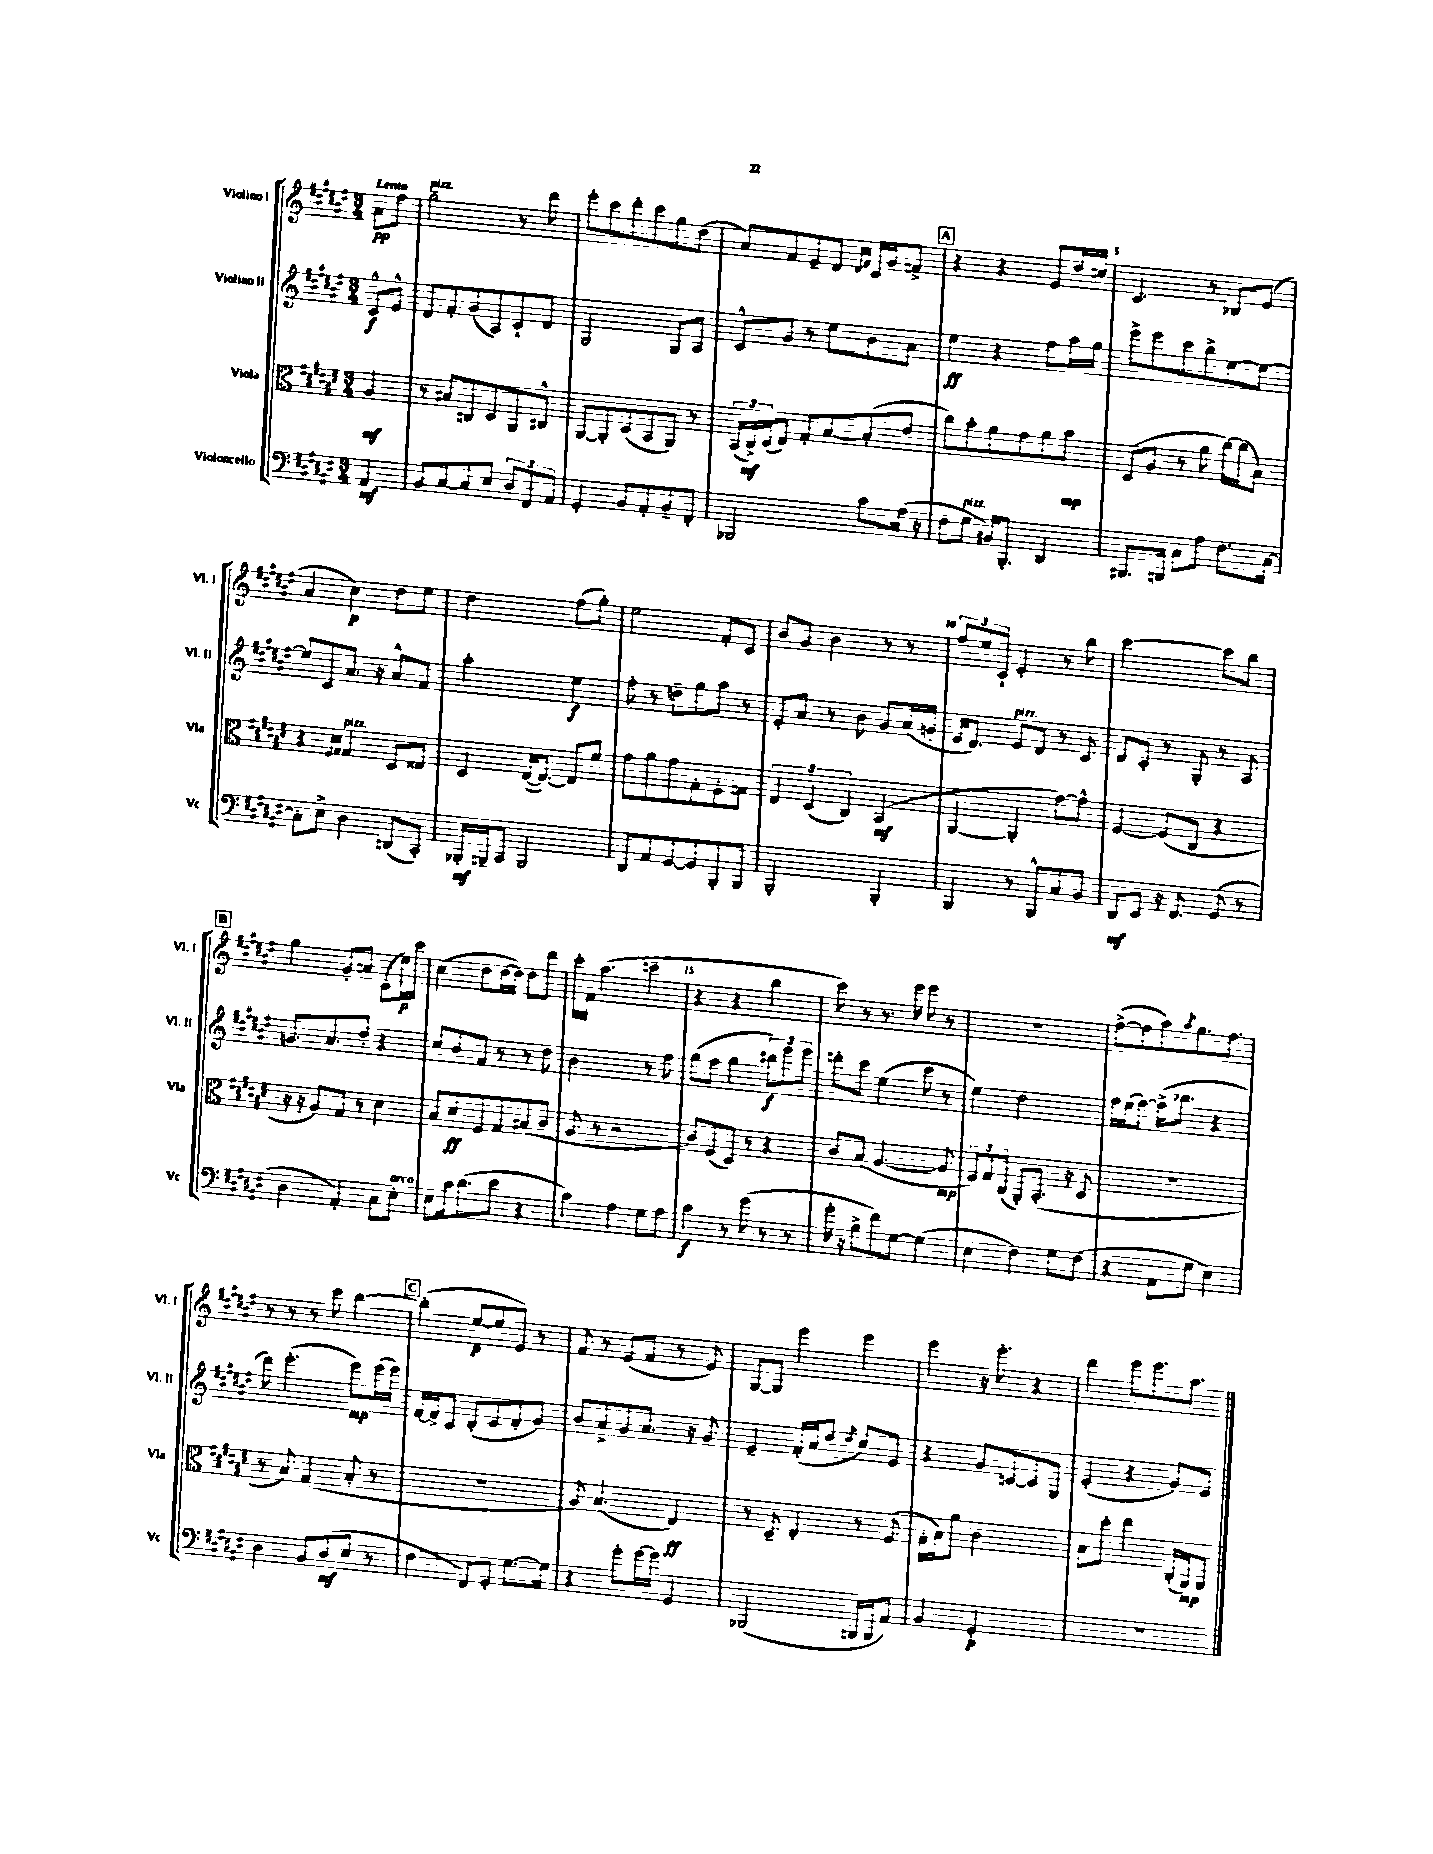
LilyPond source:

<<
\new StaffGroup <<
\new Staff = "s0" \with { instrumentName = "Violino I" shortInstrumentName = "Vl. I" } {
    \clef treble \key fis \major \numericTimeSignature \time 3/4 \partial 4 \tempo "Lento"
    ais'8\pp fis''8 |
    gis''2--^\markup { \italic "pizz." } r8 dis'''8 |
    eis'''8-. cis'''8 dis'''8-. cis'''8 gis''8 dis''8( |
    ais'8) fis'8 eis'8-- dis'8 \grace { dis'16 fis'16 } cis'16 gis'16 f'8-> |
    \mark \markup { \box "A" } r4 r4 eis'8 dis''16 c''16 |
    cis'4. r8 bes8 eis'8( |
    ais'4 cis''4\p) dis''8 eis''8 |
    dis''2 fis''8( gis''8-.) |
    eis''2 fis'8-. cis'8 |
    b'8 gis'8 b'4 r8 r8 |
    \tuplet 3/2 { fis''8 eis''8 cis'8-! } eis'4-. r8 b''8 |
    cis'''2~ cis'''8 b''8 |
    \mark \markup { \box "B" } gis''4 gis'8-. a'8 cis'8( eis''16\p) cis'''16 |
    cis''4( dis''8 dis''16~ dis''16) dis''8 dis'''8 |
    cis'''16-. fis'16 ais''4.( c'''4-- |
    r4 r4 b''4 |
    cis'''8) r8 r8. eis'''16 eis'''8 r8 |
    R2. |
    fis''8~->( fis''8 ais''8) \acciaccatura { ais''8 } gis''8. fis''8. |
    r8 r8 r8 cis'''8 b''4~ |
    \mark \markup { \box "C" } b''4-.( eis''8~\p eis''8 eis'8) r8 |
    fis'8 r8 eis'8( fis'8 r8 eis'8) |
    gis8~ gis8 eis'''4 eis'''4 |
    eis'''4 r16 eis'''8.-. r4 |
    dis'''4 eis'''8 eis'''8. ais''8. \bar "|." |
}
\new Staff = "s1" \with { instrumentName = "Violino II" shortInstrumentName = "Vl. II" } {
    \clef treble \key fis \major \numericTimeSignature \time 3/4 \partial 4
    cis'8-^\f eis'8-^ |
    dis'8 fis'8-. gis'8( ais8) cis'8-! dis'8 |
    gis2 gis8 ais8 |
    cis'8-^ gis'8 r8 eis''8 b'8 ais'8 |
    \mark \markup { \box "A" } eis''4\ff r4 fis''8 ais''16 gis''16 |
    eis'''8-> eis'''8 cis'''8 b''8-> eis''8~ eis''8~ |
    eis''8 cis'8 ais'8. r16 ais'8-^ fis'8 |
    ais''2-. eis''4\f |
    fis''8-. r8 d''8-- gis''8 ais''8 r8 |
    eis'8-. ais'8 r8 b'8 gis'8 ais'16( g'16-. |
    eis'16 dis'8.) eis'8^\markup { \italic "pizz." } dis'8 r8 cis'8 |
    dis'8 cis'8-. r8 gis8-. r8 ais8 |
    \mark \markup { \box "B" } g'8. ais'8. dis''8-. r4 |
    cis''8 b'8 fis'8 r8 r8 dis''8 |
    b'2 r8 fis''8 |
    gis''8( fis''8 gis''4 \tuplet 3/2 { bis''8\f) eis'''8 eis'''8 } |
    d'''8-. cis'''8 eis''4( cis'''8 r8 |
    eis''4) dis''2 |
    fis''16 eis''16( fis''8~) fis''16->( bes''8. r4 |
    dis'''8) eis'''4.-.( eis'''8\mp) eis'''16( eis'''16) |
    \mark \markup { \box "C" } fis'16~ fis'16-> cis'8 dis'8-.( eis'8 fis'8-. gis'8) |
    b'8 ais'8-> gis'8 ais'8. r16 gis'8 |
    eis'4-- fis'16-.( ais'16 dis''8 \acciaccatura { dis''8 } cis''8) eis'8 |
    r4 gis'8 c'8~ c'8 gis8 |
    eis'4-.( r4 gis'8) eis'8 \bar "|." |
}
\new Staff = "s2" \with { instrumentName = "Viola" shortInstrumentName = "Vla." } {
    \clef alto \key fis \major \numericTimeSignature \time 3/4 \partial 4
    ais4\mf |
    r8 bis8 c8 dis8 ais,8 cis8-^ |
    ais,8~ ais,8-. dis8( b,8 ais,8) r8 |
    \tuplet 3/2 { b,16( cis16->\mf) dis16( } eis8) gis8-. b8~ b8-.( eis'8 |
    \mark \markup { \box "A" } cis''8) b'8-. ais'8 gis'8 ais'8 b'8\mp |
    dis8( ais8 r8 ais'8 cis''16~) cis''16( b8) |
    r4 \grace { fis16 gis16 } gis4^\markup { \italic "pizz." } dis8 eisis8 |
    dis4 eis16~( eis8.~) eis8 fis'8 |
    gis'8 ais'8 gis'8 gis8-. fis8-. g8 |
    \tuplet 3/2 { eis4 dis4( cis4) } b,4\mf( |
    ais,4~ ais,4-. gis'8~) gis'8-^ |
    fis4~ fis8( cis8 r4 |
    \mark \markup { \box "B" } r16 r16 ais8) gis8 r8 dis'4 |
    b8 dis'8\ff fis8 gis8 bis8( cis'8 |
    ais8 r8 r2 |
    cis'8) fis8( dis8) r8 r4 |
    cis'8 b8( ais4.~ ais8\mp |
    \tuplet 3/2 { fis8) gis8 cis8( } ais,8-.) b,8.-.( r16 dis8 |
    R2. |
    r8 b8) gis4( b8-. r8 |
    \mark \markup { \box "C" } R2. |
    ais8) b4.( eis4\ff) |
    r8 dis8-- eis4-. r8 fis8( |
    gis16-. b16) ais'8 cis'2 |
    b8 dis''8-. eis''4 cis16-.( ais,16\mp) ais,8 \bar "|." |
}
\new Staff = "s3" \with { instrumentName = "Violoncello" shortInstrumentName = "Vc." } {
    \clef bass \key fis \major \numericTimeSignature \time 3/4 \partial 4
    ais,4\mf |
    b,8 cis8~ cis8 eis8 \tuplet 3/2 { dis8 fis,8 ais,8 } |
    gis,4-. b,8 ais,8-. b,8-- fis,8-. |
    bes,,2 cis'8 ais16( r16 |
    \mark \markup { \box "A" } fis8 gis8^\markup { \italic "pizz." } bis,16) b,,8.-. dis,4 |
    bis,,8. b,,16 cis8 ais8 fis8. cis16~ |
    cis8-. eis8-> dis4 d,8( cis,8-.) |
    bes,,16-.\mf b,,16-- cis,8 b,,2 |
    dis,8 ais,8 gis,8~ gis,8 b,,8-. b,,8 |
    b,,2-. b,,4-. |
    b,,4 r8 b,,8-^ cis8 b,8 |
    dis,8\mf eis,8 r16 fis,8. gis,8( r8 |
    \mark \markup { \box "B" } dis4 ais,4-.) cis8 eis8-.^\markup { \italic "arco" } |
    eis8 cis'16 dis'8.( eis'8 r4 |
    cis'4) ais4 gis8 ais8 |
    cis'4\f r8 gis'8( r8 r8 |
    gis'16-. r16 b8-> fis'8) gis8~ gis4( |
    eis4 fis4) gis8 fis8( |
    r4 ais,8 gis8 eis4) |
    dis4 b,8 dis8\mf( eis8 r8 |
    \mark \markup { \box "C" } fis4 fis,8) gis,8-. gis8.~ gis16 |
    r4 gis'8-. gis'16~ gis'16 gis,4 |
    bes,,2( b,,16 b,,16 ais,8) |
    b,4 gis,2-.\p |
    R2. \bar "|." |
}
>>
>>
\layout { \context { \Score \override BarNumber.break-visibility = ##(#f #t #t) barNumberVisibility = #(every-nth-bar-number-visible 5) } }
